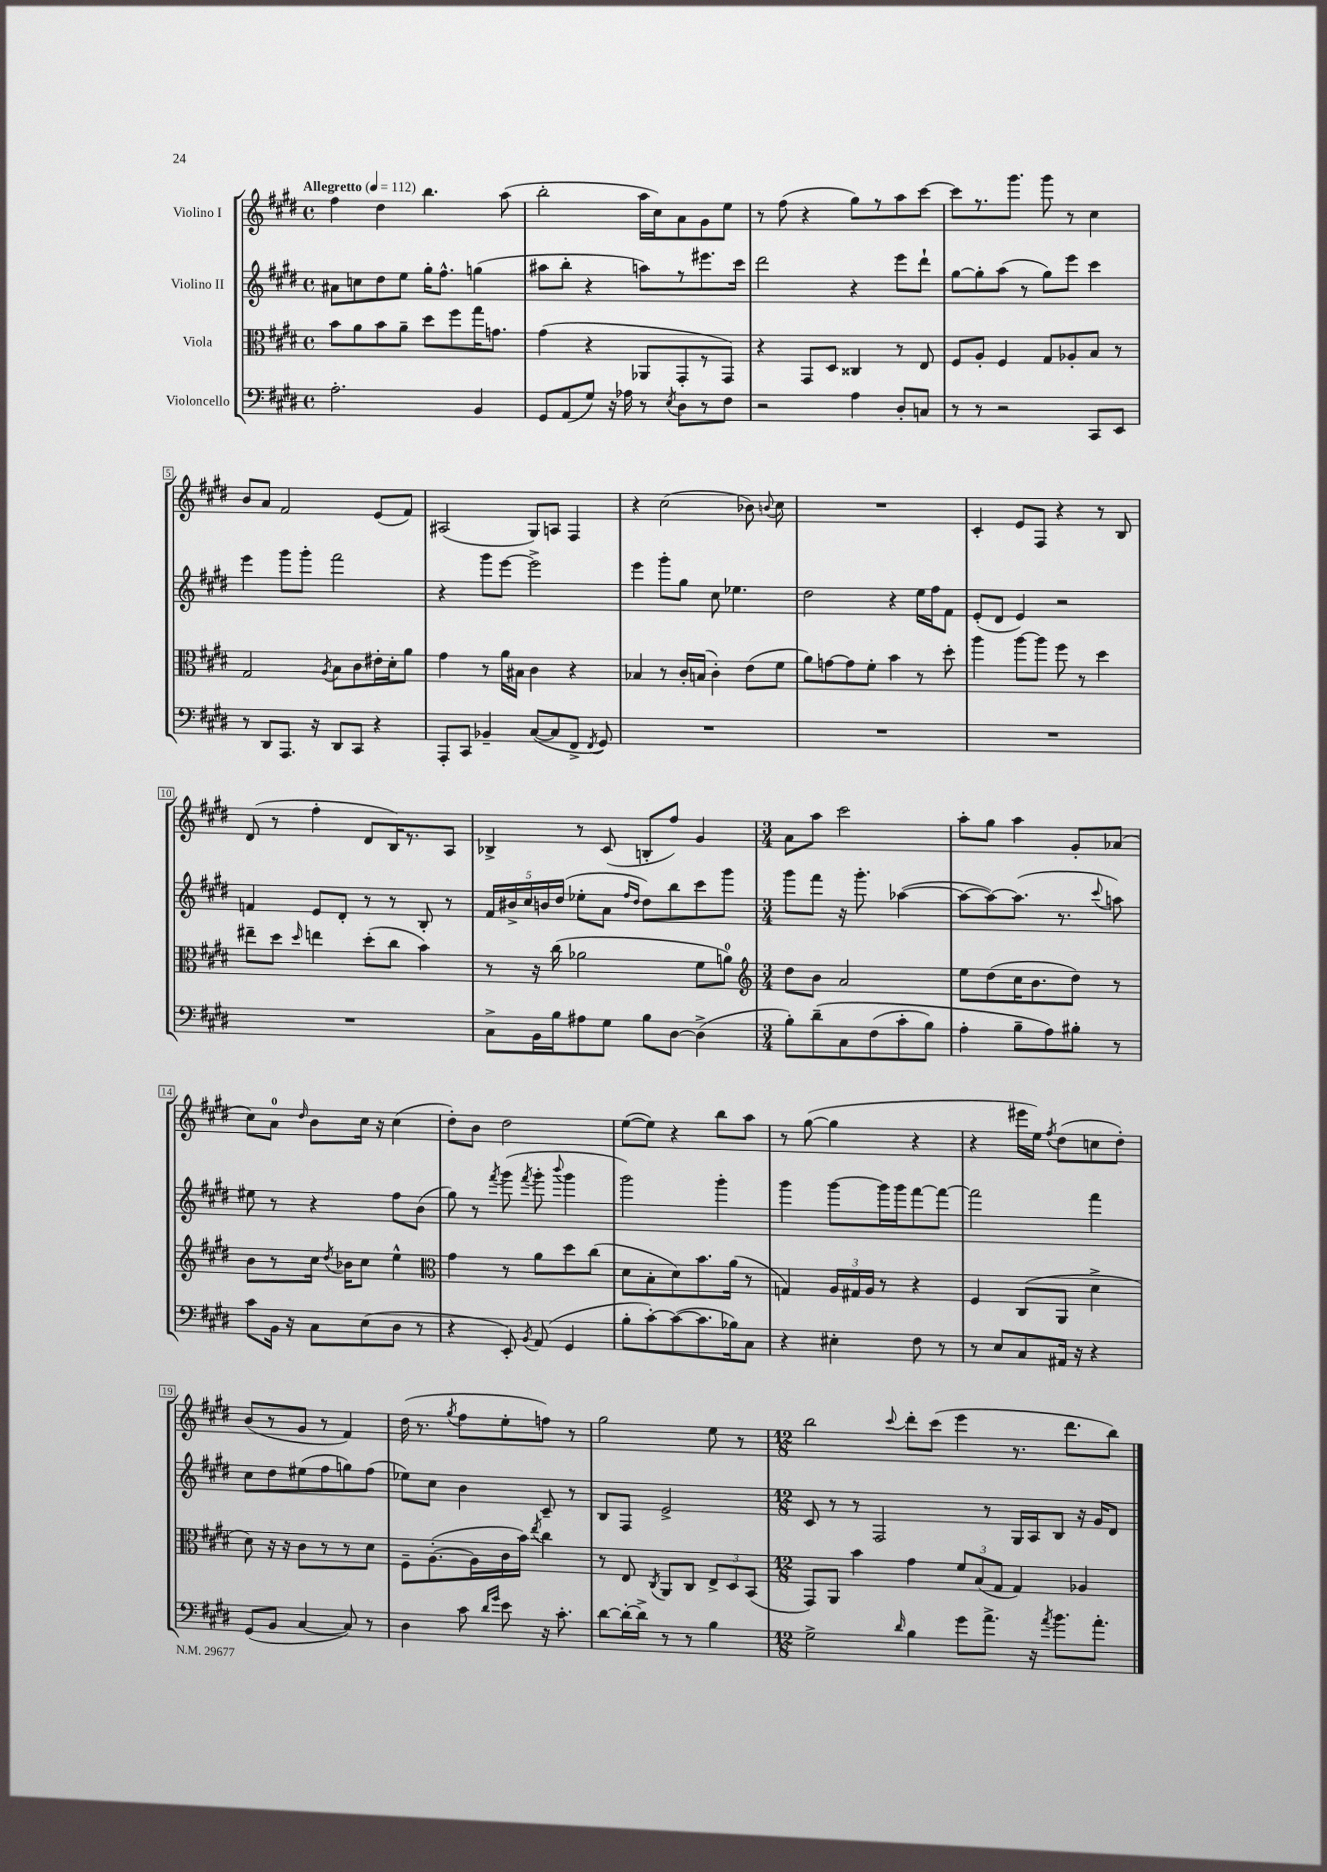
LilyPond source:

<<
\new StaffGroup <<
\new Staff = "s0" \with { instrumentName = "Violino I" } {
    \clef treble \key e \major \defaultTimeSignature \time 4/4 \tempo "Allegretto" 4 = 112
    \autoBeamOff fis''4 dis''4 b''4. a''8( |
    b''2-. a''16[ cis''16) a'8 gis'8 e''8] |
    r8 fis''8( r4 gis''8[) r8 a''8 cis'''8]~ |
    cis'''8[ r8. gis'''8.] gis'''8 r8 cis''4 |
    b'8[ a'8] fis'2 e'8[( fis'8]) |
    ais2( gis8[) a8] fis4 |
    r4 cis''2( bes'8) \appoggiatura { b'8 } cis''8 |
    R1 |
    cis'4-. e'8[ fis8] r4 r8 b8 |
    dis'8( r8 fis''4-. dis'8[ b16) r8. a8] |
    bes4-> r8 cis'8( b8[-. fis''8]) gis'4 |
    \numericTimeSignature \time 3/4 a'8[ a''8] cis'''2 |
    a''8[-. gis''8] a''4 gis'8[-. aes'8]( |
    cis''8[) a'8]-0 \grace { dis''16 } b'8[ cis''16] r16 cis''4( |
    dis''8[-.) b'8] dis''2 |
    e''8[~( e''8]) r4 b''8[ a''8] |
    r8 gis''8~( gis''4 r4 |
    r4 eis'''16[ e''16]) \acciaccatura { fis''8 } dis''8[( c''8 dis''8]-.) |
    b'8[( r8 gis'8] r8 fis'4) |
    dis''16( r8. \acciaccatura { gis''8 } fis''8[ e''8-. f''8]) r8 |
    gis''2 e''8 r8 |
    \numericTimeSignature \time 12/8 b''2 \appoggiatura { cis'''8 } dis'''8[-. cis'''8]( e'''4 r8. dis'''8.[ b''8]) \bar "|." |
}
\new Staff = "s1" \with { instrumentName = "Violino II" } {
    \clef treble \key e \major \defaultTimeSignature \time 4/4
    \autoBeamOff ais'8[ c''8 dis''8 e''8] gis''16[-. fis''8.]-^ g''4( |
    ais''8[ b''8]-. r4 a''8[) r8 eis'''8. cis'''16] |
    dis'''2 r4 e'''8[ dis'''8]-! |
    gis''8[~ gis''8-. a''8]( r8 gis''8[) e'''8] cis'''4 |
    e'''4 gis'''8[ gis'''8]-. fis'''2 |
    r4 gis'''8[ e'''8]~ e'''2-> |
    e'''4 gis'''8[-. gis''8] cis''8 ees''4. |
    dis''2 r4 e''16[ fis''16 fis'8] |
    e'8[-.( dis'8] e'4) r2 |
    f'4 e'8[ dis'8]-. r8 r8 b8-. r8 |
    \tuplet 5/4 { fis'16[ bis'16-> cis''16 b'16 dis''16]( } ees''8[-. a'8] \grace { fis''16[ dis''16] } dis''8[) b''8 cis'''8 gis'''8] |
    \numericTimeSignature \time 3/4 gis'''8[ fis'''8] r16 gis'''8.-. aes''4~( |
    aes''8[~ aes''8~) aes''8.]( r8. \appoggiatura { cis'''8 } a''8) |
    eis''8 r8 r4 fis''8[ b'8]( |
    gis''8) r8 \acciaccatura { fis'''8 } gis'''8( \acciaccatura { fis'''8 } gis'''8-. \appoggiatura { b'''8 } gis'''4 |
    gis'''2) gis'''4-. |
    gis'''4 gis'''8[~ gis'''16 gis'''16 fis'''8~ fis'''8]~ |
    fis'''2 fis'''4 |
    cis''8[ dis''8 eis''8( fis''8 g''8) fis''8]( |
    ees''8[) cis''8] b'4 cis'8-- r8 |
    b8[ fis8] e'2-> |
    \numericTimeSignature \time 12/8 cis'8 r8 r8 fis2 r8 gis16[ a16 b8] r16 gis'16[ dis'8] \bar "|." |
}
\new Staff = "s2" \with { instrumentName = "Viola" } {
    \clef alto \key e \major \defaultTimeSignature \time 4/4
    \autoBeamOff b'8[ a'8 b'8 a'8]-- dis''8[ fis''8 gis''16 g'8.] |
    gis'4( r4 aes,8[ gis,8-. r8 gis,8]) |
    r4 gis,8[ dis8] cisis4 r8 e8 |
    fis8[ a8]-. fis4 gis8[ aes8-. b8] r8 |
    gis2 \acciaccatura { a8 } b8[ cis'8 eis'16-. dis'16-. a'8] |
    gis'4 r8 a'16[ bis16] cis'4 r4 |
    bes4 r8 cis'16[-. b16]( cis'4-.) e'8[( fis'8] |
    a'8[) g'8~ g'8 fis'8]-. b'4 r8 dis''8-. |
    a''4 a''8[~ a''8] fis''8 r8 dis''4 |
    eis''8[-- dis''8] \grace { dis''16 } e''4 dis''8[-.( cis''8] b'4) |
    r8 r16 cis''16( aes'2 fis'8[ a'8]-0) |
    \numericTimeSignature \time 3/4 \clef treble dis''8[ b'8] a'2 |
    e''8[ dis''8( cis''16 b'8. dis''8]) r8 |
    b'8[ r8 cis''16] \acciaccatura { dis''8 } bes'16[ cis''8] e''4-^ |
    \clef alto gis'4 r8 a'8[ dis''8 cis''8]( |
    dis'8[ b8-. dis'8) b'8. a'16]( r8 |
    g4) \tuplet 3/2 { a16[ gis16 a16] } r8 r4 |
    fis4 cis8[( a,8] dis'4-> |
    dis'8) r16 r16 cis'8[ r8 r8 dis'8] |
    fis8[-- a8.~-.( a16 cis'16 b'16]) \acciaccatura { e''8 } cis''4 |
    r8 e8 \acciaccatura { cis8 } a,8[ cis8] \tuplet 3/2 { e8[-> dis8 b,8]( } |
    \numericTimeSignature \time 12/8 gis,8[) a,8] b'4 gis'4 \tuplet 3/2 { fis'8[ b8( gis8] } gis4) aes4 \bar "|." |
}
\new Staff = "s3" \with { instrumentName = "Violoncello" } {
    \clef bass \key e \major \defaultTimeSignature \time 4/4
    \autoBeamOff a2.-. b,4 |
    gis,8[ a,8( gis8]) r16 aes16 r8 \acciaccatura { e8 } dis8[ r8 fis8] |
    r2 a4 dis8[-. c8] |
    r8 r8 r2 cis,8[ e,8] |
    r8 dis,8[ a,,8.] r16 dis,8[ cis,8] r4 |
    a,,8[-. cis,8] bes,4-- cis8[~( cis8 fis,8]-> \acciaccatura { fis,8 } gis,8) |
    R1 |
    R1 |
    R1 |
    R1 |
    cis8[-> b,16 b16 ais8 gis8] b8[ dis8]~ dis4->( |
    \numericTimeSignature \time 3/4 b8[-.) dis'8--\( cis8 fis8( cis'8-. b8]) |
    a4-. b8[-- a8\) bis8]-. r8 |
    cis'8[ b,16] r16 cis8[ e8( dis8] r8 |
    r4 e,8-.) \acciaccatura { b,8 } a,8( gis,4 |
    b8[-. cis'8~-.) cis'8~( cis'8. bes16) cis8] |
    r4 eis4-. fis8 r8 |
    r8 e8[ cis8 ais,16] r16 r4 |
    gis,8[( b,8] cis4~ cis8) r8 |
    dis4 cis'8 \grace { dis'16[ gis'16] } e'8 r16 cis'8.-. |
    dis'8[~ dis'16~-. dis'16]-> r8 r8 b4 |
    \numericTimeSignature \time 12/8 gis2-> \grace { dis'16 } b4 gis'8[ a'8.]-> r16 \acciaccatura { a'8 } b'8.[ a'8.]-. \bar "|." |
}
>>
>>
\layout { \context { \Score \override BarNumber.stencil = #(make-stencil-boxer 0.1 0.3 ly:text-interface::print) } }
